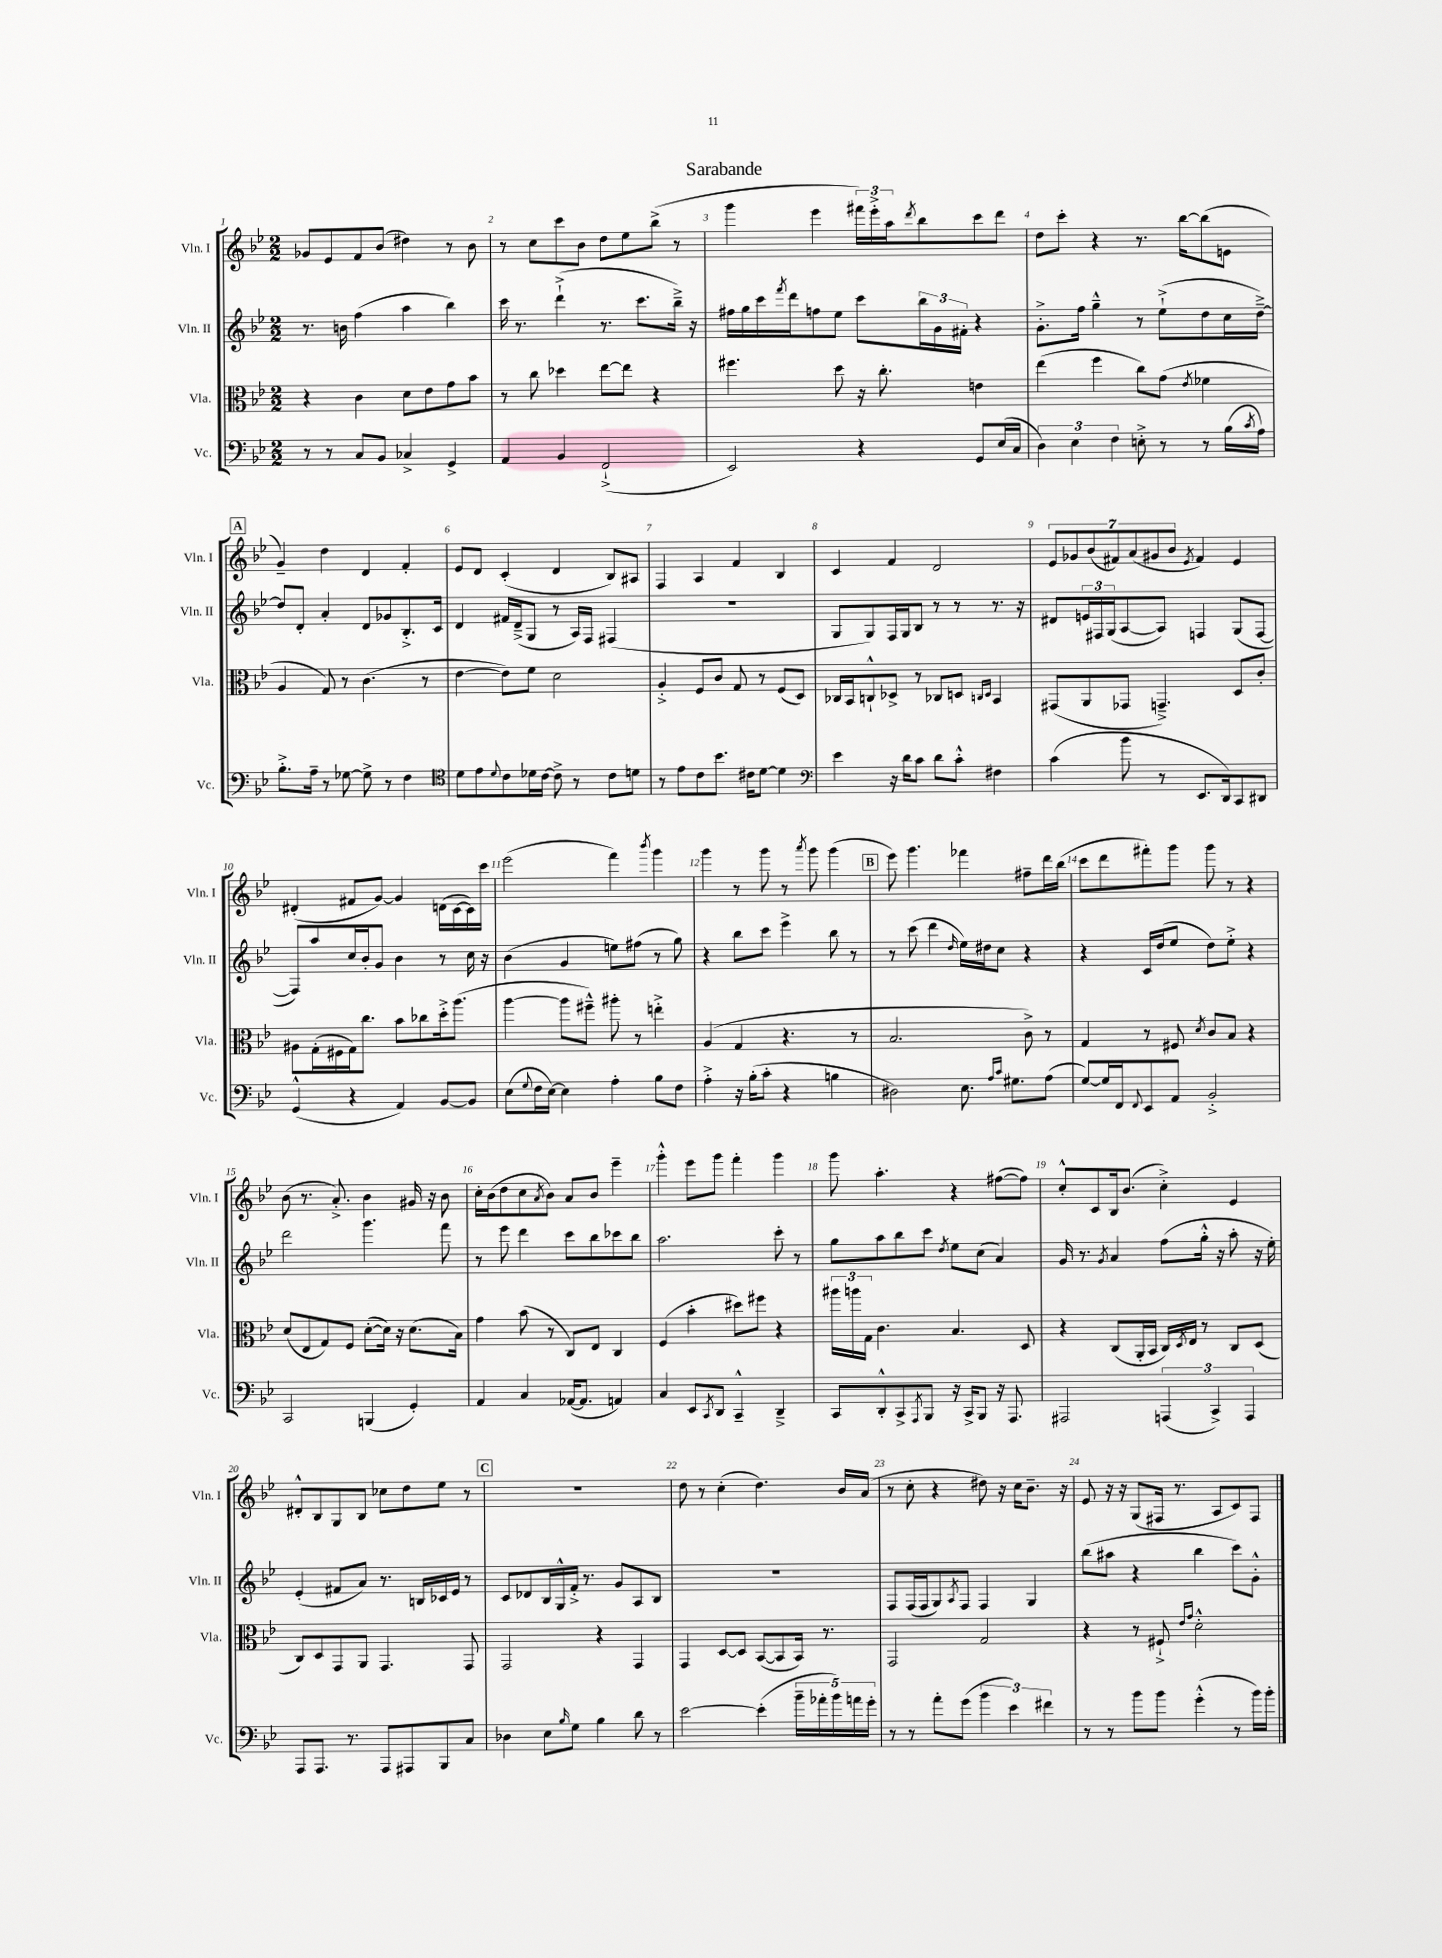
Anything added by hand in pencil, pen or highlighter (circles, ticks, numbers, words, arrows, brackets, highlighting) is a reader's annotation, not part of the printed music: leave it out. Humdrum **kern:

**kern	**kern	**kern	**kern
*part4	*part3	*part2	*part1
*staff4	*staff3	*staff2	*staff1
*I"Vc.	*I"Vla.	*I"Vln. II	*I"Vln. I
*I'Vc.	*I'Vla.	*I'Vln. II	*I'Vln. I
*clefF4	*clefC3	*clefG2	*clefG2
*k[b-e-]	*k[b-e-]	*k[b-e-]	*k[b-e-]
*M2/2	*M2/2	*M2/2	*M2/2
=1	=1	=1	=1
8r	4r	8.r	8g-X/L
8r	.	.	8e-/
.	.	16bn\	.
8C/L	4c\	(4ff\	8f/
8BB-/J	.	.	(8b-/J
4C-X^/	8d\L	4aa\	4dd#X\)
.	8e-\	.	.
4GG^/	8g\	4bb-\)	8r
.	8b-\J	.	8b-\
=2	=2	=2	=2
4AA/	8r	16ccc\	8r
.	.	8.r	.
.	8cc\	.	8cc\L
4BB-/	4dd-X\	(4ddd`^\	8ccc\
.	.	.	8b-\J
(2FF`^/	[8ee-\L	8.r	8dd\L
.	8ee-\J]	.	8ee-\
.	.	8.ccc\L	.
.	4r	.	(8bb-^\J
.	.	16bb-~^\Jk)	8r
.	.	16r	.
=3	=3	=3	=3
2EE-/)	4.ff#X\	16ff#X\LL	4ggg\
.	.	16gg\	.
.	.	16ccc\	.
.	.	8qfff/	.
.	.	16ddd\J	.
.	.	8ffn\	4eee-\
.	8dd\	8ee-\J	.
4r	16r	8ccc\L	24fff#X\LL)
.	.	.	24eee-'^\
.	8.cc'\	.	.
.	.	.	24aa\J
.	.	.	8qddd/
.	.	24bb-\L	8bb-\
.	.	24g\	.
.	.	24f#X'\JJ	.
8GG/L	4en\	4r	8ccc\
(16E-/L	.	.	8ddd\J
16C/JJ	.	.	.
=4	=4	=4	=4
6D\)	(4ee-\	8.g'^\L	8dd\L
.	.	.	8ccc'\J
6E-\	.	.	.
.	.	16ff\Jk	.
.	4ff\	4gg~^^\	4r
6F\	.	.	.
8En'^\	8cc\L)	8r	8.r
8r	(8g\J	(8ee-`^\L	.
.	.	.	[16bb-\KL
.	8qe-/	.	.
8r	4f-X\	8dd\	(8bb-\]
(16B-\LL	.	16cc\L	8en\J
8qc/	.	.	.
16A\JJ)	.	[16dd~^\JJ)	.
!!LO:LB:g=z
!!LO:REH:place=s1:t=A
=5	=5	=5	=5
8.B-'^\L	4A/	8dd/L]	4g~/)
.	.	8d'/J	.
16A~\Jk	.	.	.
8r	8G/)	4a'/	4dd\
[8G-X\	8r	.	.
8G-^\]	(4.c\	8d/L	4d/
8r	.	8g-X/	.
4F\	.	8.B-'^/	4f'/
.	8r	.	.
.	.	16c/Jk	.
=6	=6	=6	=6
*clefC4	*	*	*
8d\L	[4e-\	4d/	8e-/L
8e-\	.	.	8d/J
8qqd/	.	.	.
8c\	8e-\L])	16f#X/LL	(4c'/
.	.	(16d~^/J	.
16d-X\L	8f\J	8G/J	.
[16c\JJ	.	.	.
8c^\]	2d\	8r	4d/
8r	.	16A/LL)	.
.	.	16F/JJ	.
8c\L	.	(4F#X/	8B-/L)
8dn\J	.	.	8A#X/J
=7	=7	=7	=7
8r	4A'^/	1r	4F/
8e-\L	.	.	.
8c\	8F/L	.	4A/
8.b-\J	8c/J	.	.
.	8G/	.	4f/
16c#X\KL	.	.	.
[8d\J	8r	.	.
4d\]	(8F/L	.	4B-/
.	8D/J)	.	.
=8	=8	=8	=8
*clefF4	*	*	*
4e-\	16C-X/LL	8G/L	4c/
.	16BB-/J	.	.
.	8Cn`^^/	8G/)	.
16r	8D-X^/J	16F/L	4f/
16d\KL	.	16G/J	.
8c\J	8r	8B-/J	.
8d\L	8C-X/L	8r	2d/
8c'^^\J	8Dn/J	8r	.
.	16qqCn/LL	.	.
.	16qqD/JJ	.	.
4F#X\	4BB-/	8.r	.
.	.	16r	.
=9	=9	=9	=9
(4c\	(8GG#X/L	8d#X/L	14e-/L
.	.	.	14g-X/
.	8AA/	24en/L	.
.	.	.	(14b-/
.	.	24F#X/	.
.	.	(24G/J	.
.	.	.	14f#X/)
8b-\	8GG-X/J	[8A/	.
.	.	.	(14a/
.	.	.	14g#X/
8r	4.GGn~^/)	8A/J])	.
.	.	.	14b-/J
.	.	.	8qe-/
8.EE-/L	.	4Fn/	4f#/)
16DD/k)	.	.	.
8CC/	8D/L	(8G/L	4e-/
8DD#X/J	8c'/J	[8F/J	.
!!LO:LB:g=z
=10	=10	=10	=10
(4GG^^/	8A#X\L	8F/L])	(4d#X'/
.	(16G'\L	8aa/	.
.	16F#X\	.	.
4r	16G\J)	16cc/L	8f#X/L
.	8.cc\J	16b-'/J	.
.	.	8g/J	[8g/J)
4AA/)	8b-\L	4b-\	4g/]
.	8cc-X\	.	.
[8BB-/L	16dd'^\k	8r	(16dn\LL
.	(8.aa\J	.	[16c\
8BB-/J]	.	16cc\	16c\])
.	.	16r	16ccc\JJ
=11	=11	=11	=11
(8E-\L	[4aa\	(4b-\	(2eee-\
8qqG/	.	.	.
16F\L	.	.	.
[16E-\JJ)	.	.	.
4E-\]	8aa\L]	4g/	.
.	8ff#X~^^\J)	.	.
4A'\	8aa#X'\	8een\L)	4fff\)
.	8r	(8ff#X\J	.
.	.	.	8qbbb-/
8B-\L	4een'^\	8r	4ggg\
8F\J	.	8gg\)	.
=12	=12	=12	=12
4A'^\	(4A/	4r	4ggg\
16r	4G/	8bb-\L	8r
(16B-'\KL	.	.	.
8c'\J	.	8ccc\J	8ggg\
4r	4.r	4eee-^\	8r
.	.	.	8qaaa/
.	.	.	8ggg\
4Bn\	.	8bb-\	(4ggg\
.	8r	8r	.
!!LO:REH:place=s1:t=B
=13	=13	=13	=13
2D#X\)	2.B-/	8r	8eee-\)
.	.	(8ccc\	4.ggg\
.	.	4ddd\	.
.	.	16qqdd/	.
8.E-\	.	16ee-\LL)	4fff-X\
.	.	16dd#X\J	.
.	.	8cc\J	.
16qqA/LL	.	.	.
16qqc/JJ	.	.	.
8.G#X\L	.	.	.
.	8c^\)	4r	8ff#X~\L
(8A\J	8r	.	16ddd\L
.	.	.	(16bb-\JJ
=14	=14	=14	=14
[8G/L)	4G/	4r	8ccc\L
16G/L]	.	.	8ddd\
16FF/J	.	.	.
8qqFF/	.	.	.
8EE-/	8r	16c/LL	8fff#X'\)
.	.	(16dd/J	.
8AA/J	8F#X/	8ee-/J	8ggg\J
.	8qd/	.	.
2BB-'^/	8c/L	8dd\L)	8ggg\
.	8B-/J	8ee-'^\J	8r
.	4r	4r	4r
!!LO:LB:g=z
=15	=15	=15	=15
2CC/	(8d/L	2ddd\	(8b-\
.	8E-/	.	8.r
.	8G/)	.	.
.	.	.	8.a'^/)
.	8F/J	.	.
(4BBBn/	([8d'\L	4.ggg\	4b-\
.	16d\Jk])	.	.
.	16r	.	.
4GG'/)	(8.d\L	.	16g#X/
.	.	.	16r
.	.	8fff\	8b-\
.	16B-\Jk)	.	.
=16	=16	=16	=16
4AA/	4g\	8r	16cc'\LL
.	.	.	(16b-\J
.	.	8eee-\	8dd\
4C/	(8b-\	4ddd\	8cc\
.	.	.	8qa/
.	8r	.	8b-\J)
([16AA-X/KL	8C/L)	8ccc\L	8a/L
8.AA-/J]	.	.	.
.	8E-/J	8bb-\	8b-/J
4AAn/)	4C/	8ccc-X\	4eee-~\
.	.	8bb-\J	.
=17	=17	=17	=17
4C/	(4F/	2.aa\	4ggg'^^\
8EE-/L	4b-'\	.	8eee-\L
8qCC/	.	.	.
8DD/J	.	.	8ggg\J
4CC~^^/	8dd#X\L)	.	4fff'\
.	8ff#X\J	.	.
4DD~^/	4r	8ccc'\	4ggg\
.	.	8r	.
=18	=18	=18	=18
8CC/L	24aa#X\LL	8gg\L	8ggg\
.	24aan\	.	.
.	24G\JJ	.	.
8DD'^^/	4.c\	8aa\	4.aa'\
8CC^/	.	8bb-\	.
8qAAA/	.	.	.
8BBB-/J	.	8ccc\J	.
.	.	8qdd/	.
16r	4.B-/	8ee-\L	4r
16CC^/KL	.	.	.
8BBB-/J	.	(8cc\J	.
16r	.	4a/)	([8ff#X\L
8.AAA/	.	.	.
.	8D/	.	8ff#\J])
=19	=19	=19	=19
2AAA#X/	4r	16g/	8cc'^^/L
.	.	8.r	.
.	.	.	8c/
.	.	8qg/	.
.	(8C/L	4a/	16B-/k
.	.	.	(8.b-/J
.	16AA'/L	.	.
.	16BB-/JJ	.	.
(6AAAn/	16C/LL)	(8ff\L	4cc'^\)
.	8qD/	.	.
.	16E-/JJ	.	.
.	8r	16gg'^^\Jk	.
6CC^/)	.	.	.
.	.	16r	.
.	8C/L	8aa'\	4e-/
6AAA/	.	.	.
.	(8D/J	16r	.
.	.	16ee-'\)	.
!!LO:LB:g=z
=20	=20	=20	=20
8AAA/L	8C/L)	(4e-'/	8d#X'^^/L
8.AAA/J	8D/	.	8B-/
.	8GG/	8f#X/L	8G/
8.r	.	.	.
.	8AA/J	8a/J)	8B-/J
8AAA/L	4.GG/	8.r	8cc-X\L
8AAA#X/	.	.	8dd\
.	.	16Bn/LL	.
8BBB-/	.	16c-X/	8ee-\J
.	.	16e-/JJ	.
8C/J	8GG/	8r	8r
!!LO:REH:place=s1:t=C
=21	=21	=21	=21
4D-X\	2GG/	8c/L	1r
.	.	8d-X/	.
8E-\L	.	16B-/L	.
.	.	16G^^/	.
16qqB-/	.	.	.
8G\J	.	16f'^/JJ	.
.	.	8.r	.
4B-\	4r	.	.
.	.	8g/L	.
8d\	4GG/	8A/	.
8r	.	8B-/J	.
=22	=22	=22	=22
[2e-\	4GG/	1r	8dd\
.	.	.	8r
.	[8D/L	.	(4cc'\
.	8D/J]	.	.
(4e-'\]	([8BB-/L	.	4.dd\)
.	8BB-/]	.	.
20b-~\LL	16BB-/Jk)	.	.
20a-X'\	.	.	.
.	8.r	.	.
20b-\)	.	.	.
.	.	.	16b-/LL
20an\	.	.	.
.	.	.	(16a/JJ
20g'\JJ	.	.	.
=23	=23	=23	=23
8r	2GG/	8F/L	8r
8r	.	(16F/L	8cc'\
.	.	16F/J	.
8a'\L	.	8G/)	4r
.	.	8qA/	.
(8g\J	.	8F/J	.
6b-\	2G/	4F/	8dd#X\)
.	.	.	16r
6e-\)	.	.	.
.	.	.	16cc\KL
.	.	4G/	8.b-~\J
6f#X\	.	.	.
.	.	.	16r
=24	=24	=24	=24
8r	4r	(8bb-\L	8e-/
8r	.	8aa#X\J	16r
.	.	.	16r
8b-\L	8r	4r	(8G/L
8b-\J	8F#X`^/	.	16F#X/Jk
.	.	.	8.r
.	16qqe-/LL	.	.
.	16qqg/JJ	.	.
(4g'^^\	2d'^^\	4bb-\	.
.	.	.	8A/L
8r	.	8ccc\L)	8c/)
16b-\LL)	.	8g'^^\J	8F#/J
16b-'\JJ	.	.	.
==	==	==	==
*-	*-	*-	*-
